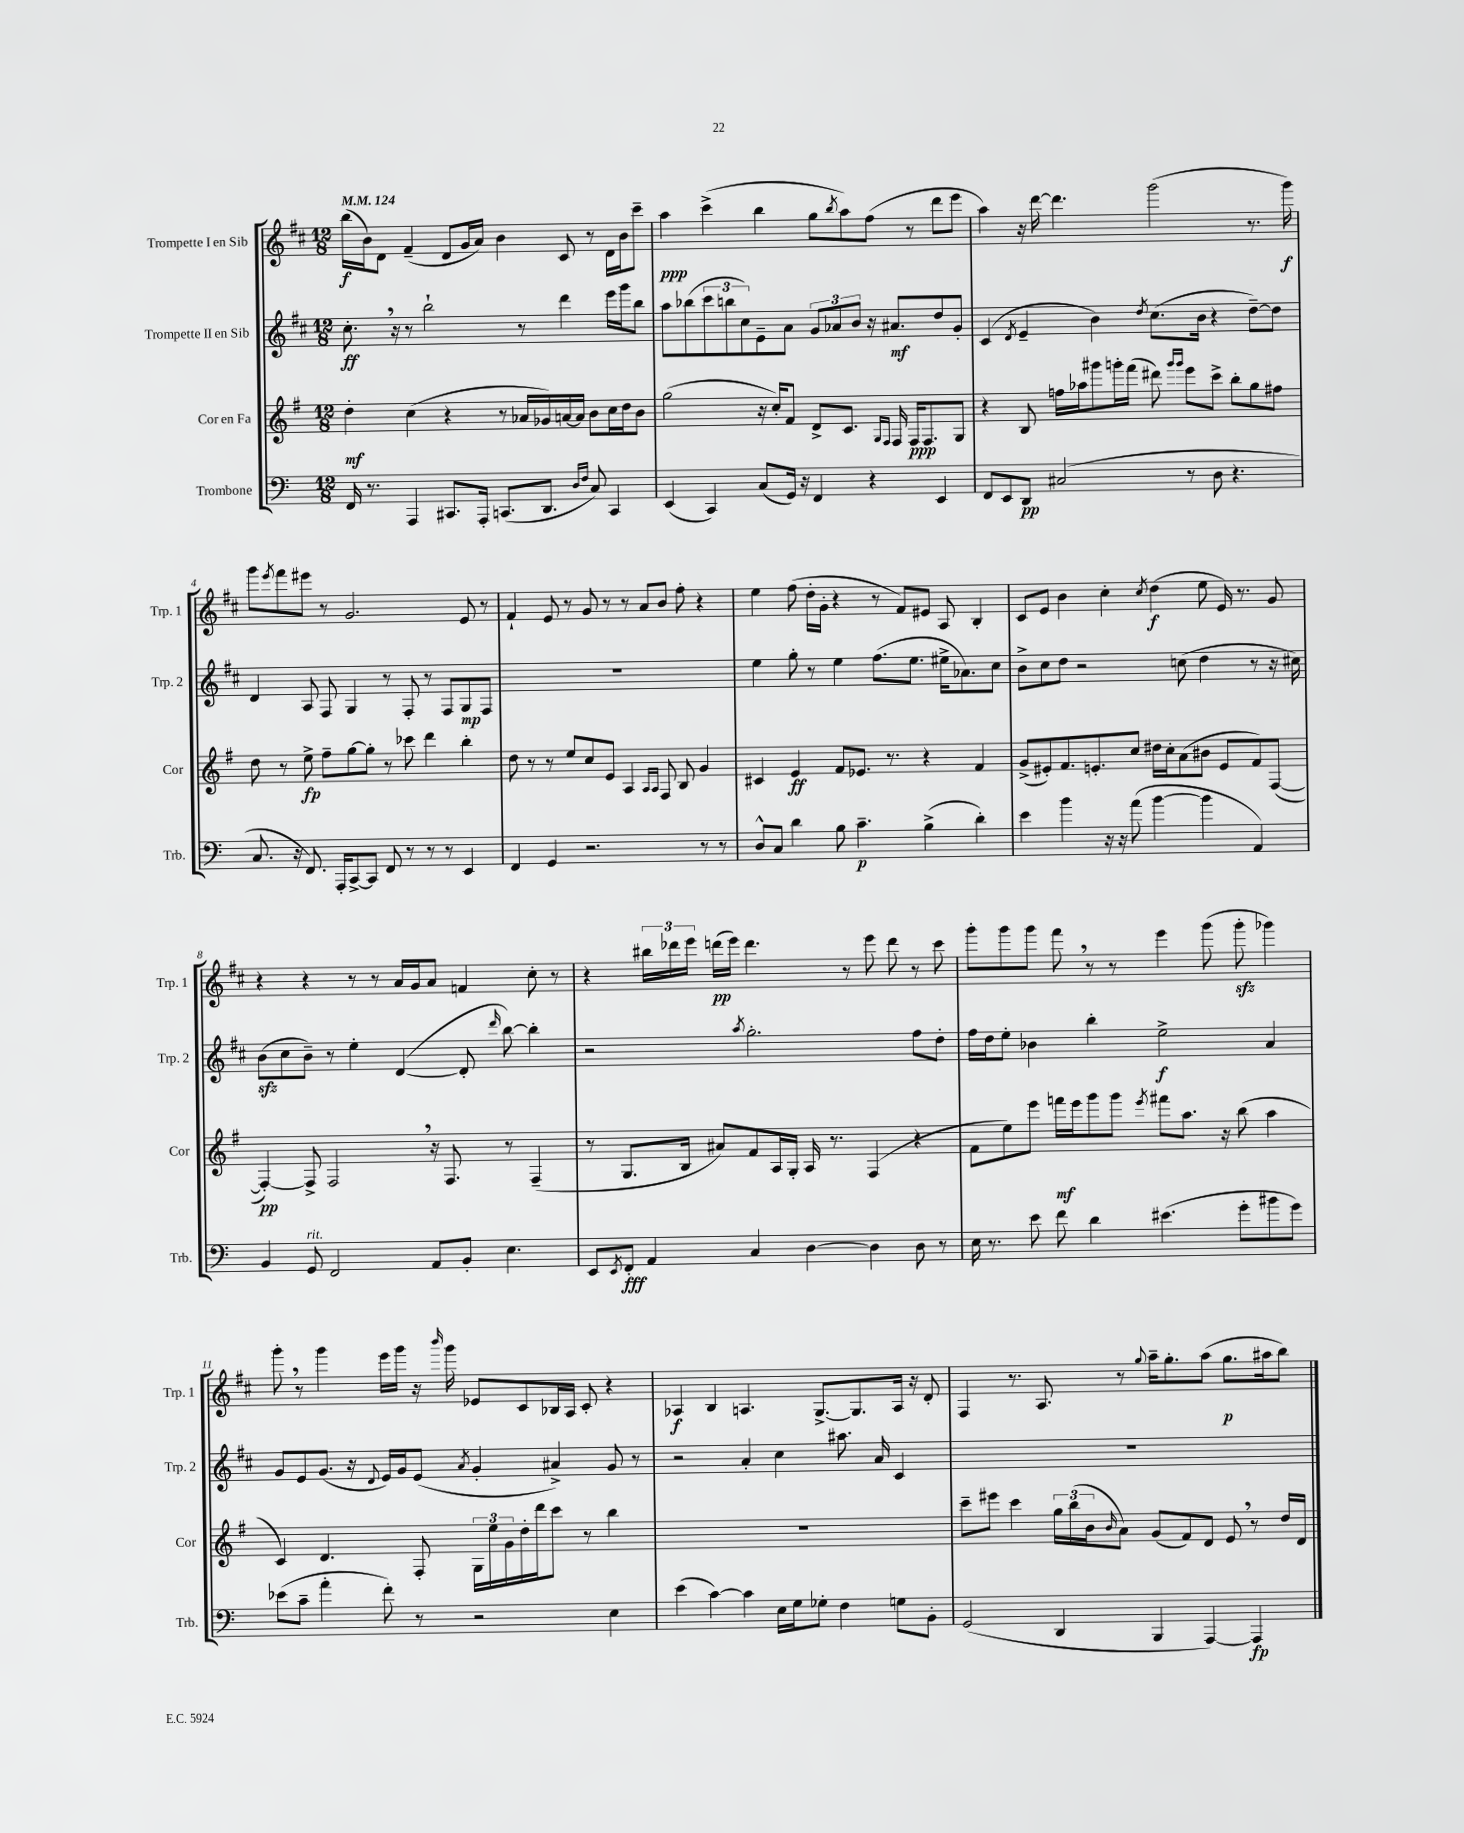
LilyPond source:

<<
\new StaffGroup <<
\new Staff = "s0" \with { instrumentName = "Trompette I en Sib" shortInstrumentName = "Trp. 1" } {
    \clef treble \key d \major \numericTimeSignature \time 12/8 \tempo 4 = 124
    b''16\f( b'16) d'8 fis'4--( d'8 g'16 a'16) b'4 cis'8 r8 d'16 b'16 cis'''8-- |
    a''4\ppp cis'''4->( b''4 g''8 \acciaccatura { b''8 } a''8) fis''8( r8 d'''8 e'''8 |
    a''4) r16 d'''16~ d'''4. g'''2( r8. g'''16\f) |
    g'''8 \acciaccatura { e'''8 } fis'''8 eis'''8 r8 g'2. e'8 r8 |
    fis'4-! e'8 r8 g'8 r8 r8 a'8 b'8 fis''8-. r4 |
    e''4 fis''8( d''16-. g'16-. r4 r8 fis'8) eis'8 a8 b4-. |
    cis'8 e'8 b'4 cis''4-. \acciaccatura { cis''8 } d''4\f( e''8 e'16) r8. g'8 |
    r4 r4 r8 r8 a'16 g'16 a'8 f'4 cis''8-. r8 |
    r4 \tuplet 3/2 { bis''16 des'''16 e'''16 } d'''16\pp( e'''16) d'''4. r8 e'''8 d'''8 r8 cis'''8 |
    g'''8-. g'''8 g'''8 fis'''8 \breathe r8 r8 e'''4 g'''8( g'''8-.\sfz ges'''4) |
    g'''8-. \breathe r8 g'''4 e'''16 g'''16 r16 \grace { b'''16 } g'''16 ees'8 cis'8 bes16 a16 cis'8-. r4 |
    aes4\f b4 a4. g8.~-> g8. a16 r16 d'8-. |
    fis4 r8. a8. r8 \appoggiatura { g''8 } a''16-- g''8.-. a''8( g''8.\p ais''16 b''8) \bar "|." |
}
\new Staff = "s1" \with { instrumentName = "Trompette II en Sib" shortInstrumentName = "Trp. 2" } {
    \clef treble \key d \major \numericTimeSignature \time 12/8
    cis''8.-.\ff \breathe r16 r8 b''2-! r8 d'''4 e'''16 g'''16 b''8 |
    a''8 bes''8( \tuplet 3/2 { cis'''8 b''8 cis''8) } e'8-- a'8 \tuplet 3/2 { g'8 aes'8 b'8 } r16 ais'8.\mf d''8 g'8-. |
    cis'4( \acciaccatura { d'8 } e'4-- b'4) \acciaccatura { d''8 } cis''8.( b'16 r4 d''8~--) d''8 |
    d'4 a8 fis8 g4 r8 fis8-. r8 fis8 g8\mp fis8 |
    R1. |
    e''4 g''8-. r8 e''4 fis''8.( e''8. eis''16-> aes'8.) cis''8 |
    b'8-> cis''8 d''8 r2 c''8( d''4 r8 r16 cis''16) |
    b'8\sfz( cis''8 b'8--) r8 e''4-. d'4~( d'8-. \grace { d'''16 } b''8~) b''4-. |
    r2 \acciaccatura { a''8 } g''2.-. fis''8 d''8-. |
    fis''16 d''16 e''8-. bes'4 b''4-. e''2->\f a'4 |
    g'8 e'8 g'8.( r16 \appoggiatura { d'8 } e'16) g'16 e'8( \acciaccatura { a'8 } g'4-. ais'4->) g'8 r8 |
    r2 a'4-. cis''4 ais''8. a'16 cis'4 |
    R1. \bar "|." |
}
\new Staff = "s2" \with { instrumentName = "Cor en Fa" shortInstrumentName = "Cor" } {
    \clef treble \key g \major \numericTimeSignature \time 12/8
    d''4-.\mf c''4( r4 r8 aes'16 ges'16) a'16~ a'16 b'8 c''16 d''16 b'8 |
    g''2( r16 c''16-.) fis'8 d'8-> c'8. \grace { g16 fis16 } fis16 fis16\ppp fis8. g8 |
    r4 b8 f''16 aes''16 gis'''8 g'''16-. fis'''16( dis'''8) \grace { g'''16 g'''16 } e'''8 c'''8-> b''8-. g''8 fis''8 |
    d''8 r8 e''8->\fp fis''8-- g''8~ g''8-. r8 ces'''8 d'''4 b''4-. |
    d''8 r8 r8 e''8 c''8 e'8 a4 \grace { a16 a16 } fis8 b8 g'4 |
    cis'4 e'4\ff fis'8 ees'8. r8. r4 fis'4 |
    g'8->( eis'8-.) fis'8. e'8.-. c''8 dis''16 c''16-. a'8( bis'8 e'8 fis'8) fis8~( |
    fis4~-.\pp) fis8-> fis2 \breathe r16 fis8. r8 fis4--( |
    r8 g8. b16 ais'8) fis'8 a16 g16-. a16 r8. fis4( r4 |
    fis'8 e''8) e'''8 f'''16\mf e'''16 g'''8 g'''8 \acciaccatura { e'''8 } fis'''8 a''8. r16 b''8( a''4 |
    c'4) d'4. fis8-. \tuplet 3/2 { g16 e''16 g'16 } d''16-. d'''16 c'''8 r8 b''4 |
    R1. |
    c'''8-- eis'''8 c'''4 \tuplet 3/2 { g''16 b''16( b'16 } \grace { b'16 } a'8) g'8( fis'8) d'8 e'8 \breathe r8 d''16 d'16 \bar "|." |
}
\new Staff = "s3" \with { instrumentName = "Trombone" shortInstrumentName = "Trb." } {
    \clef bass \key c \major \numericTimeSignature \time 12/8
    f,16 r8. a,,4 cis,8. a,,16-. c,8.( d,8. \grace { d16 f16 } c8) c,4 |
    e,4( c,4) c8( g,16) r16 f,4 r4 e,4 |
    f,8 e,8 d,8\pp cis2( r8 d8 r4. |
    c8. r16 f,8.) a,,16-. c,8~-> c,8 f,8 r8 r8 r8 e,4 |
    f,4 g,4 r2. r8 r8 |
    d8-^ c8 d'4 b8 c'4.--\p b4->( d'4-.) |
    e'4 b'4 r16 r16 a'8( b'4~ b'4 a,4) |
    b,4 g,8^\markup { \italic "rit." } f,2 a,8 b,8-. e4. |
    e,8 \acciaccatura { e,8 } f,8-.\fff a,4 c4 d4~ d4 d8 r8 |
    e16 r8. e'8 f'8 d'4 eis'4.( g'8-. bis'8 g'8) |
    ees'8( c'8-- a'4-. f'8-.) r8 r2 e4 |
    e'4( c'4~) c'4 e16 g16 ges8-. f4 g8 b,8-. |
    g,2( d,4 b,,4 a,,4~) a,,4\fp \bar "|." |
}
>>
>>
